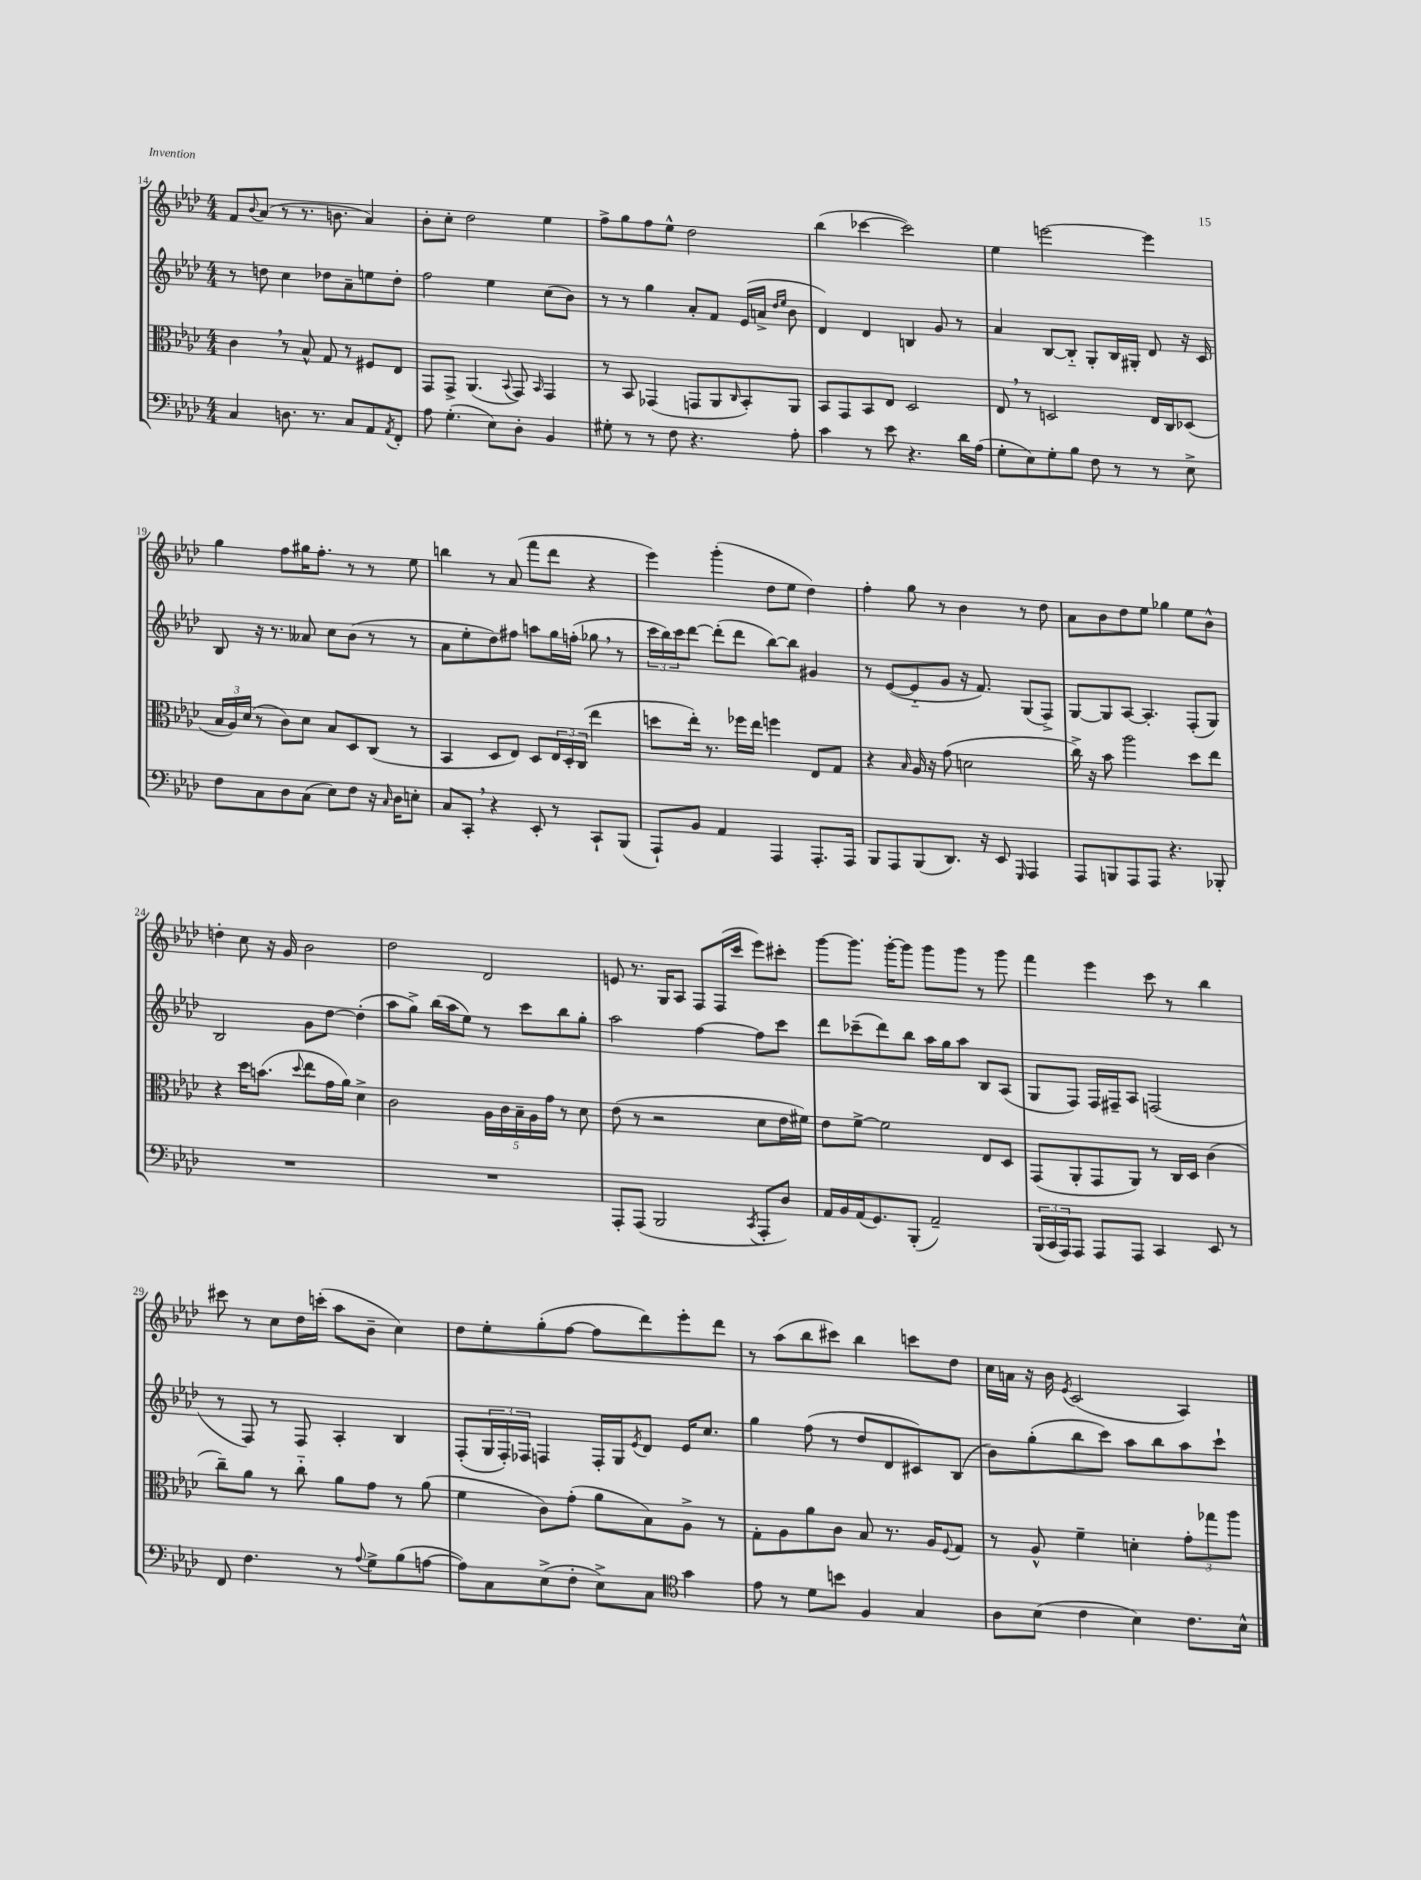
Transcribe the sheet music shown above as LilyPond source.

<<
\new StaffGroup <<
\new Staff = "s0" {
    \clef treble \key aes \major \numericTimeSignature \time 4/4
    f'8 \appoggiatura { bes'8 } aes'8( r8 r8. b'8. aes'4) |
    bes'8-. c''8-. des''2 ees''4 |
    f''8-> g''8 f''8 ees''8-^ des''2 |
    bes''4( ces'''4~ ces'''2) |
    ees''4 e'''2~ e'''4 |
    g''4 f''8 gis''16 f''8.-. r8 r8 ees''8 |
    b''4 r8 aes'8( f'''8 des'''8 r4 |
    ees'''4) g'''4-.( des''8 ees''8 des''4) |
    f''4-. g''8 r8 bes'4 r8 des''8 |
    aes'8 bes'8 des''8 ees''8 ges''4 ees''8 bes'8-^ |
    d''4-. c''8 r16 g'16 bes'2 |
    des''2 des'2 |
    e'8 r8. g16 aes8 f8 f16( c'''16 ees'''8) cis'''8-. |
    g'''8~ g'''8. g'''16~-. g'''8 g'''8 g'''8 r8 g'''8 |
    f'''4 ees'''4 c'''8 r8 bes''4 |
    cis'''8 r8 c''8 des''16 c'''16-.( aes''8 bes'8-- c''4) |
    des''8 ees''8-. g''8-.( f''8~ f''8 des'''8) ees'''8-. des'''8 |
    r8 aes''8( bes''8 cis'''8) bes''4 c'''8 des''8 |
    c''16 a'16 r16 bes'16 \acciaccatura { ees'8 } c'2( aes4) \bar "|." |
}
\new Staff = "s1" {
    \clef treble \key aes \major \numericTimeSignature \time 4/4
    r8 d''8 c''4 des''8 aes'8-- e''8 des''8-. |
    f''2 ees''4 c''8( bes'8) |
    r8 r8 g''4 aes'8-. f'8 ees'16( a'16-> \grace { des''16 ees''16 } bes'8 |
    des'4) des'4 b4 g'8 r8 |
    aes'4 bes8~ bes8-_ g8-. bes16 gis16-. des'8 r16 c'16 |
    bes8 r16 r8. aeses'8 c''8 bes'8( r8 r8 |
    aes'8 ees''8-. des''8) fis''8 a''8 g''16 f''16-.( ges''8 \breathe r8 |
    \tuplet 3/2 { c'''16 bes''16) c'''16 } des'''8~ des'''8-.( des'''8 bes''8~) bes''8 gis'4 |
    r8 ees'8~( ees'8-_ g'8 r16 f'8.) g8( f8->) |
    g8~ g8 aes8~ aes4.-. f8-.( g8) |
    bes2 g'8 des''8~ des''4-.( |
    aes''8 g''8->) bes''16( aes''16 ees''8) r8 c'''8 bes''8 g''8-. |
    aes''2 f''4~ f''8 c'''8 |
    des'''8 ces'''8--( des'''8) bes''8 aes''16 g''16 aes''8 bes8 aes8( |
    g8 f8) f16 fis16-- aes8 f2( |
    r8 f8) r8 f8 aes4-. bes4 |
    f8-.( \tuplet 3/2 { g16 f16-.) fes16 } f4 f16-. g16 \acciaccatura { ees'8 } des'8 ees'16 c''8. |
    g''4 f''8( r8 des''8 des'8 cis'8) bes8( |
    bes'8) g''8-.( bes''8 c'''8) aes''8 bes''8 aes''8 c'''8-! \bar "|." |
}
\new Staff = "s2" {
    \clef alto \key aes \major \numericTimeSignature \time 4/4
    c'4 \breathe r8 bes8-^ g8 r8 fis8 ees8 |
    g,8 g,8-> aes,4.( \appoggiatura { bes,8 } g,8) \grace { bes,16 } g,4 |
    r8 bes,8 ges,4( g,8 aes,8 \grace { c16 } bes,8-.) aes,8 |
    bes,8 g,8 bes,8 ees8 des2 |
    ees8 \breathe r8 d2 ees16 c16 des8( |
    \tuplet 3/2 { bes16 aes16) des'16( } r8 c'8) des'8 bes8 des8 c8( r8 |
    bes,4 des8 ees8) des8 \tuplet 3/2 { ees16 des16-. c16( } ees''4 |
    d''8 ees''16-.) r8. fes''16 ees''16 f''4 ees8 g8 |
    r4 \grace { bes16 } aes16 r16 g'8( d'2 |
    c''16->) r16 bes'8 aes''2 des''8 ees''8 |
    r4 des''16 b'8.( \appoggiatura { des''8 } ees''8 g'16 aes'16) des'4-> |
    c'2 \tuplet 5/4 { aes16 c'16 bes16-- aes16 g'16 } r8 des'8 |
    ees'8( r8 r2 des'8 ees'16 fis'16) |
    ees'8 f'8~-> f'2 ees8 des8 |
    g,8( aes,8-. g,8 aes,8) r8 c16 des16 c'4( |
    c''8--) aes'8 r8 c''8-_ aes'8 g'8 r8 aes'8( |
    f'4 c'8) g'8-.( aes'8 bes8) aes8-> r8 |
    g8-. aes8 aes'8 c'8 bes8 r8. aes16 \appoggiatura { f8 } g8 |
    r8 aes8-^ f'4-- d'4-. \tuplet 3/2 { g'8-. ges''8 aes''8 } \bar "|." |
}
\new Staff = "s3" {
    \clef bass \key aes \major \numericTimeSignature \time 4/4
    c4 d8. r8. c8 aes,8 \acciaccatura { aes,8 } f,8-. |
    aes8 g4.-.( ees8) des8-. bes,4 |
    gis8-. r8 r8 f8 r4. aes8-. |
    c'4 r8 ees'8 r4. des'16 aes16( |
    g8-. ees8) g8-. bes8 f8 r8 r8 ees8-> |
    f8 c8 des8 c8( ees8) f8 r16 \grace { c16 } des16 e8-. |
    c8 c,8-. \breathe r4 ees,8-. r8 c,8-! bes,,8( |
    aes,,8-!) bes,8 aes,4 aes,,4 aes,,8.-. aes,,16 |
    bes,,8 aes,,8 bes,,8( des,8.) r16 ees,8 \grace { g,,16 } aes,,4 |
    aes,,8 b,,8 aes,,8 aes,,8 r4. bes,,8-. |
    R1 |
    R1 |
    aes,,8-. aes,,8( bes,,2 \acciaccatura { c,8 } aes,,8-. des8) |
    aes,16 bes,16 aes,16( g,8.) bes,,8-.( aes,2--) |
    \tuplet 3/2 { bes,,16( c,16 aes,,16) } aes,,8 aes,,8 aes,,8 c,4 ees,8 r8 |
    f,8 f4. r8 \appoggiatura { aes8 } g8-> bes8( a8~ |
    a8) c8 ees8->( f8-. ees8->) c8 \clef tenor g'4 |
    ees'8 r8 des'8 b'8 f4 g4 |
    aes8 bes8( c'4 bes4) c'8. bes16-^ \bar "|." |
}
>>
>>
\layout { \context { \Score currentBarNumber = #14 } }
